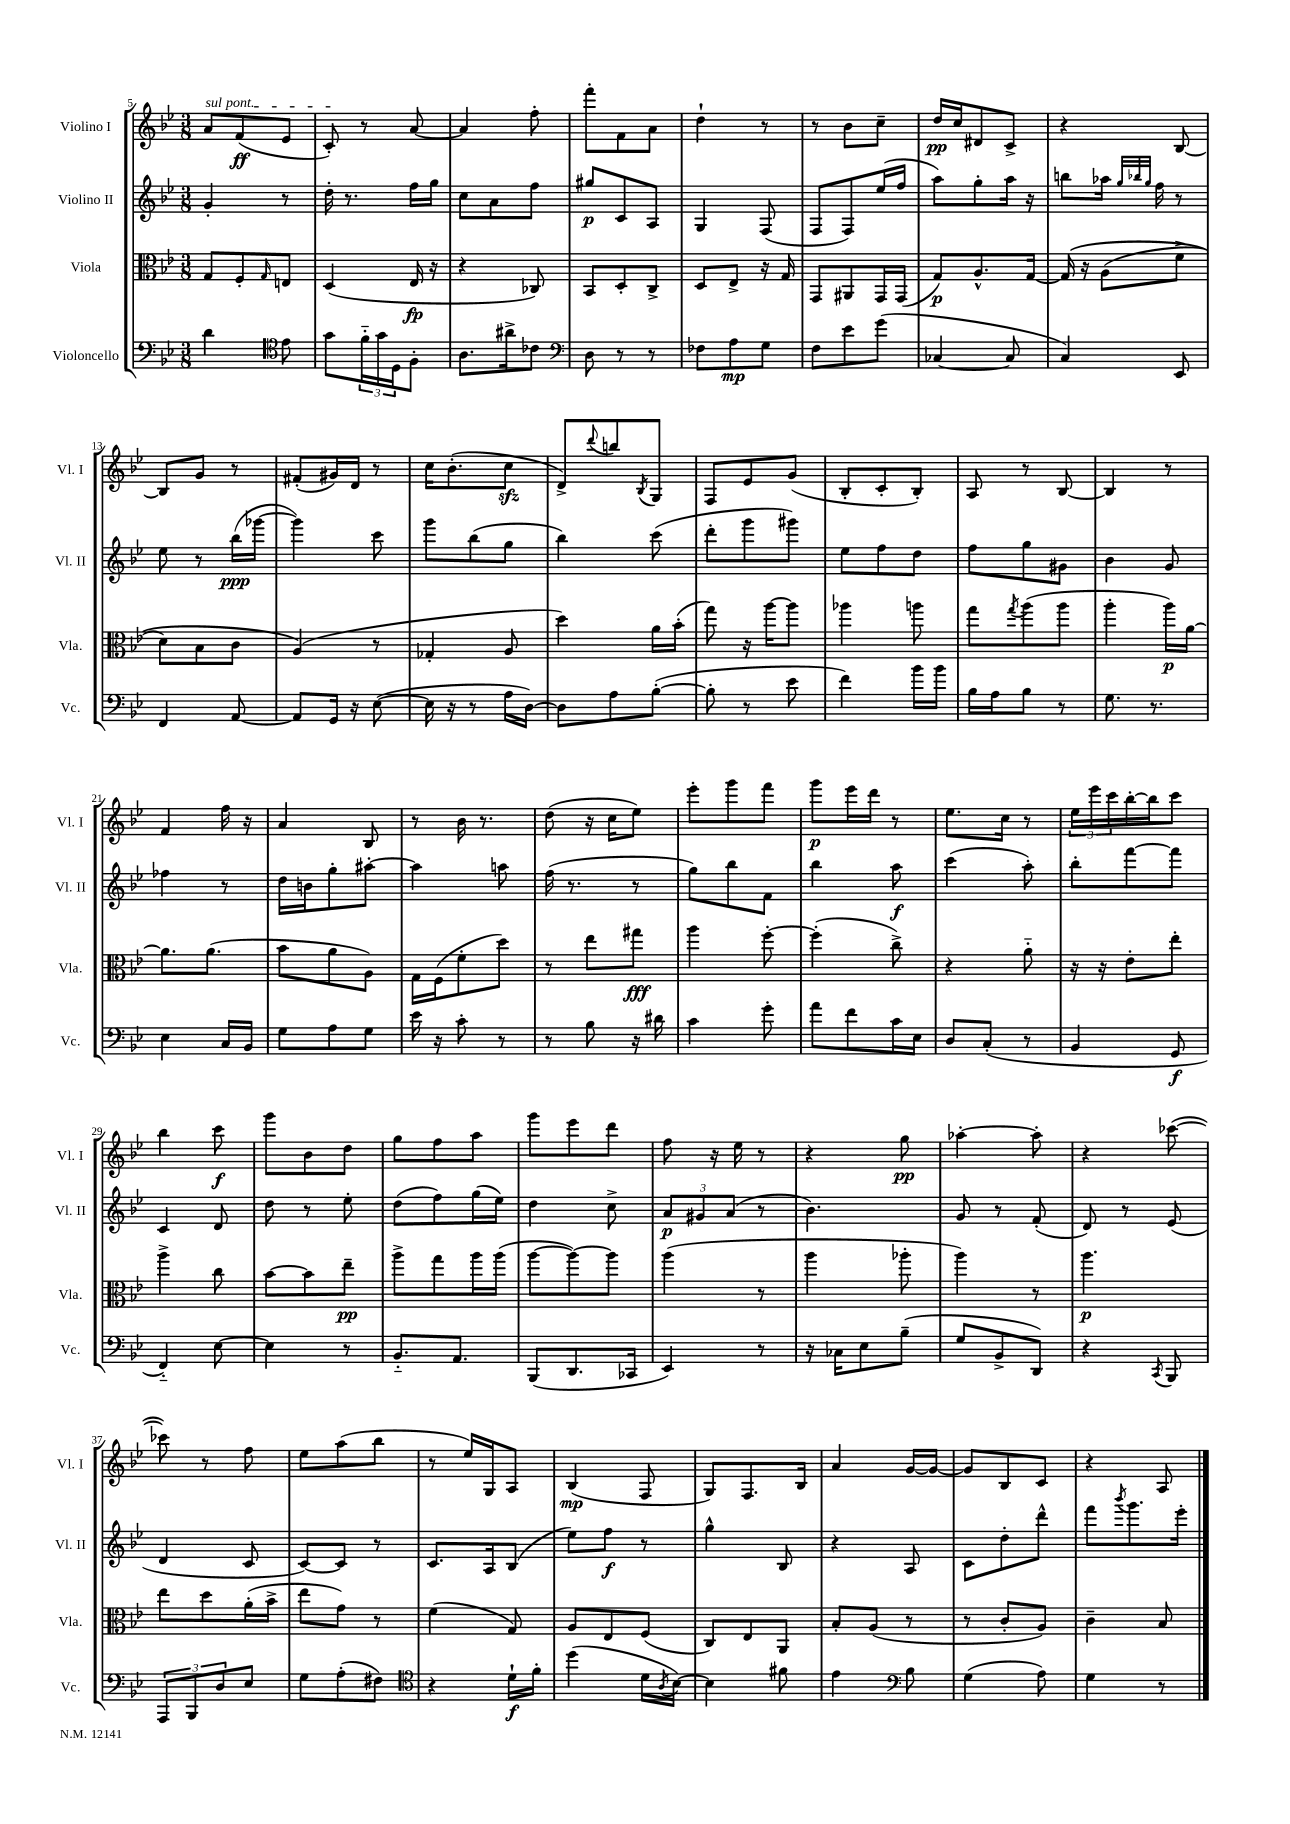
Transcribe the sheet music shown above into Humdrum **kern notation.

**kern	**kern	**kern	**kern
*staff4	*staff3	*staff2	*staff1
*clefF4	*clefC3	*clefG2	*clefG2
*k[b-e-]	*k[b-e-]	*k[b-e-]	*k[b-e-]
*M3/8	*M3/8	*M3/8	*M3/8
4d	8G	4g'	8a
.	8F'	.	(8f
*clefC4	*	*	*
.	16qqG	.	.
8e-	8E	8r	8e-
=	=	=	=
8g	(4D	16dd'	8c')
.	.	8.r	.
24f'~	.	.	8r
24g	.	.	.
24D	.	.	.
8F'	16E-	16ff	[8a
.	16r	16gg	.
=	=	=	=
8.A	4r	8cc	4a]
.	.	8a	.
16a#^	.	.	.
8c-	8C-)	8ff	8ff'
=	=	=	=
*clefF4	*	*	*
8D	8BB-	8gg#	8fff'
8r	8D'	8c	8f
8r	8C^	8A	8a
=	=	=	=
8F-	8D	4G	4dd`
8A	8E-^	.	.
8G	16r	(8F	8r
.	16G	.	.
=	=	=	=
8F	8GG	8F	8r
8e-	8AA#	8F)	8b-
(8g	16GG	(16ee-	8cc~
.	(16GG	16ff	.
=	=	=	=
[4C-	8G)	8aa)	16dd
.	.	.	16cc
.	8.A^^	8gg'	8d#
8C-]	.	16aa	8c^
.	[16G	16r	.
=	=	=	=
4C)	&(16G]	8bb	4r
.	16r	.	.
.	(8A	16aa-	.
.	.	32qqgg	.
.	.	32qqbb-	.
.	.	32qqgg	.
.	.	16ff	.
8EE-	8f^	8r	[8B-
=	=	=	=
4FF	8d)	8ee-	8B-]
.	8B-	8r	8g
[8AA	8c	(16bb-	8r
.	.	[16ggg-	.
=	=	=	=
8AA]	(4A&)	4ggg-])	(8f#'
16GG	.	.	16g#)
16r	.	.	16d
([8E-	8r	8ccc	8r
=	=	=	=
16E-]	4G-'	8ggg	16cc
16r	.	.	(8.b-'
8r	.	(8bb-	.
16A	8A	8gg	8cc
[16D)	.	.	.
=	=	=	=
8D]	4dd)	4bb-)	8d^)
.	.	.	8qqddd
8A	.	.	8bb
.	.	.	8qB-
([8B-'	16a	(8ccc	8G
.	(16b-'	.	.
=	=	=	=
8B-']	8gg)	8ddd'	8F
8r	16r	8ggg	8e-
.	[16aa	.	.
8e-	8aa]	8ggg#)	(8g
=	=	=	=
4f)	4aa-	8ee-	8B-'
.	.	8ff	8c'
16b-	8aa	8dd	8B-')
16b-	.	.	.
=	=	=	=
16B-	8gg	8ff	8A
16A	.	.	.
.	8qgg	.	.
8B-	(8aa	8gg	8r
8r	8aa	8g#	[8B-
=	=	=	=
8.G	4aa'	4b-	4B-]
8.r	.	.	.
.	16aa)	8g	8r
.	[16a	.	.
=	=	=	=
4E-	8.a]	4ff-	4f
.	(8.a	.	.
16C	.	8r	16ff
16BB-	.	.	16r
=	=	=	=
8G	8b-	16dd	4a
.	.	16b	.
8A	8a	8gg'	.
8G	8A)	[8aa#'	8B-
=	=	=	=
16e-	16G	4aa#]	8r
16r	(16F	.	.
8c'	8f'	.	16b-
.	.	.	8.r
8r	8dd)	8aa	.
=	=	=	=
8r	8r	(16ff	(8dd
.	.	8.r	.
8B-	8ee-	.	16r
.	.	.	16cc
16r	8gg#	8r	8ee-)
16d#	.	.	.
=	=	=	=
4c	4aa	8gg)	8eee-'
.	.	8bb-	8ggg
8g'	[8ff'	8f	8fff
=	=	=	=
8a	(4ff']	4bb-	8ggg
8f	.	.	16eee-
.	.	.	16ddd
16c	8cc^)	8aa	8r
16E-	.	.	.
=	=	=	=
8D	4r	(4ccc	8.ee-
(8C'	.	.	.
.	.	.	16cc
8r	8a'~	8aa')	8r
=	=	=	=
4BB-	16r	8bb-'	24ee-
.	.	.	24eee-
.	16r	.	.
.	.	.	24ccc
.	8e-'	[8fff	[16bb-'
.	.	.	16bb-]
8GG	8ee-'	8fff]	8ccc
=	=	=	=
4FF'~)	4aa^	4c	4bb-
[8E-	8cc	8d	8ccc
=	=	=	=
4E-]	[8b-	8dd	8ggg
.	8b-]	8r	8b-
8r	8ee-~	8ee-'	8dd
=	=	=	=
8.BB-'~	8aa^	(8dd	8gg
.	8gg	8ff)	8ff
8.AA	.	.	.
.	16aa	(16gg	8aa
.	(16aa	16ee-)	.
=	=	=	=
(8BBB-	[8aa	4dd	8ggg
8.DD	8aa_)	.	8eee-
.	8aa]	8cc^	8ddd
16CC-	.	.	.
=	=	=	=
4EE-)	(4aa	12a	8ff
.	.	12g#	.
.	.	.	16r
.	.	(12a	.
.	.	.	16ee-
8r	8r	8r	8r
=	=	=	=
16r	4aa	4.b-)	4r
16C-	.	.	.
8E-	.	.	.
(8B-~	8aa-'	.	8gg
=	=	=	=
8G	4aa)	8g	[4aa-'
8BB-^	.	8r	.
8DD)	8r	(8f'	8aa-']
=	=	=	=
4r	4.aa	8d)	4r
.	.	8r	.
8qCC	.	.	.
8BBB-	.	(8e-	([8ccc-
=	=	=	=
12AAA	8ee-	4d	8ccc-])
12BBB-	.	.	.
.	8dd	.	8r
12D	.	.	.
8E-	(16a'	8c	8ff
.	16b-^	.	.
=	=	=	=
8G	8ee-	[8c)	8ee-
(8A'	8g)	8c]	(8aa
8F#)	8r	8r	8bb-
=	=	=	=
*clefC4	*	*	*
4r	(4f	8.c	8r
.	.	.	16ee-)
.	.	16A	16G
16d`	8G)	(8B-	8A
16f'	.	.	.
=	=	=	=
(4dd	8A	8ee-)	(4B-
.	8E-	8ff	.
16d	(8F	8r	8F
8qA	.	.	.
[16B-)	.	.	.
=	=	=	=
4B-]	8C)	4gg^^	8G)
.	8E-	.	8.F
8f#	8AA	8B-	.
.	.	.	16B-
=	=	=	=
4e-	8B-'	4r	4a
.	(8A	.	.
*clefF4	*	*	*
8B-	8r	8A	[16g
.	.	.	16g_
=	=	=	=
(4G	8r	8c	8g]
.	8c'	8dd'	8B-
8A)	8A)	8ddd^^	8c
=	=	=	=
4G	4c~	8fff	4r
.	.	8qbbb-	.
.	.	8.ggg	.
8r	8B-	.	8A
.	.	16eee-'	.
==	==	==	==
*-	*-	*-	*-
